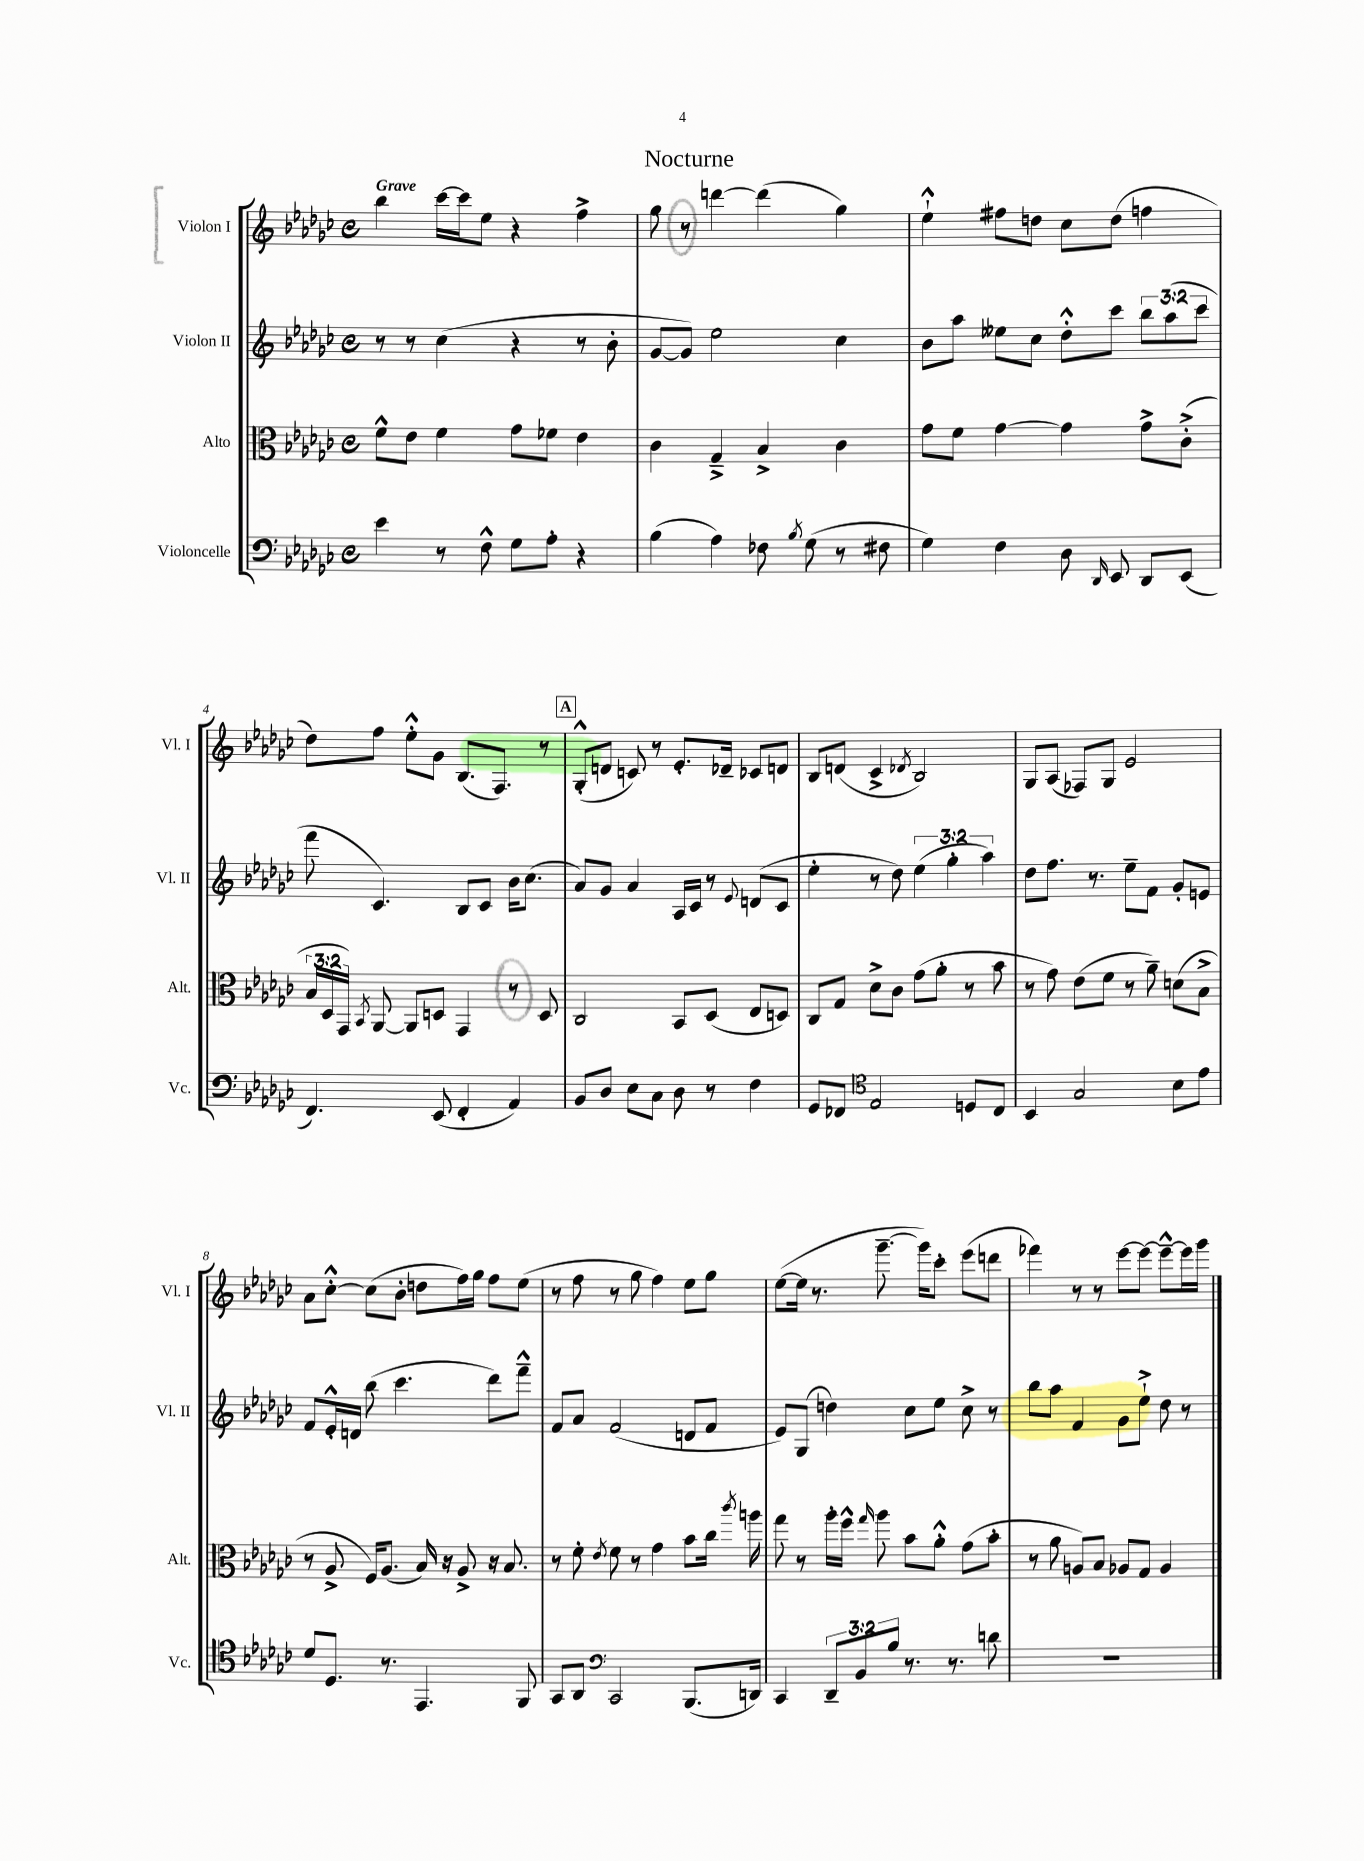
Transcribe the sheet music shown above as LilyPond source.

\header { title = "Nocturne" }
<<
\new StaffGroup <<
\new Staff = "s0" \with { instrumentName = "Violon I" shortInstrumentName = "Vl. I" } {
    \clef treble \key ges \major \defaultTimeSignature \time 4/4 \tempo "Grave"
    \autoBeamOff bes''4 ces'''16[~ ces'''16 ees''8] r4 f''4-> |
    ges''8 r8 d'''4~ d'''4( ges''4) |
    ees''4-!-^ fis''8[ d''8] ces''8[ d''8]( f''4 |
    des''8[) f''8] ees''8[-.-^ ges'8] bes8.[( f8.]) r8 |
    \mark \markup { \box "A" } ges8[-.-^( d'8] c'8) r8 ees'8.[-. des'16]-- ces'8[ d'8] |
    bes8[ d'8]( ces'4-> \acciaccatura { des'8 } bes2) |
    ges8[ aes8]( fes8[) ges8] ees'2 |
    aes'8[ ces''8]~-.-^ ces''8[( bes'8]-. d''8[ f''16) ges''16] f''8[ ees''8]( |
    r8 f''8 r8 ges''8 f''4) ees''8[ ges''8] |
    ees''8[~( ees''16] r8. ges'''8.~-- ges'''16[) ces'''8]-. ees'''8[( d'''8] |
    fes'''4) r8 r8 ees'''8[~ ees'''8]~ ees'''8[~---^ ees'''16 ges'''16] \bar "|." |
}
\new Staff = "s1" \with { instrumentName = "Violon II" shortInstrumentName = "Vl. II" } {
    \clef treble \key ges \major \defaultTimeSignature \time 4/4 \override Staff.TupletNumber.text = #tuplet-number::calc-fraction-text
    \autoBeamOff r8 r8 ces''4( r4 r8 bes'8-. |
    ges'8[~ ges'8]) ees''2 ces''4 |
    bes'8[ aes''8] eeses''8[ ces''8] des''8[-.-^ ces'''8] \tuplet 3/2 { bes''8[ aes''8( ces'''8] } |
    f'''8 ces'4.) bes8[ ces'8] bes'16[ ces''8.]( |
    \mark \markup { \box "A" } aes'8[) ges'8] aes'4 aes16[ ces'16] r8 \appoggiatura { ees'8 } d'8[( ces'8] |
    ees''4-. r8 des''8) \tuplet 3/2 { ees''4( ges''4-. aes''4) } |
    des''8[ f''8.] r8. ees''8[-- f'8] ges'8[-. e'8] |
    f'8[ ees'16-.-^ d'16] bes''8( ces'''4. des'''8[) f'''8]---^ |
    f'8[ aes'8] f'2( d'8[ f'8] |
    ees'8[) ges8]( d''4) ces''8[ ees''8] ces''8-> r8 |
    bes''8[ aes''8] f'4 ges'8[ ees''8]-!-> des''8 r8 \bar "|." |
}
\new Staff = "s2" \with { instrumentName = "Alto" shortInstrumentName = "Alt." } {
    \clef alto \key ges \major \defaultTimeSignature \time 4/4 \override Staff.TupletNumber.text = #tuplet-number::calc-fraction-text
    \autoBeamOff f'8[-^ ees'8] f'4 ges'8[ fes'8] ees'4 |
    ces'4 ges4---> bes4-> ces'4 |
    ges'8[ f'8] ges'4~ ges'4 ges'8[-> ces'8]-.->( |
    \tuplet 3/2 { bes16[ des16 ges,16]) } \acciaccatura { bes,8 } aes,8~ aes,8[ d8] ges,4 r8 d8 |
    \mark \markup { \box "A" } ces2 bes,8[ des8]( ees8[ d8]) |
    ces8[ ges8] des'8[-> ces'8] ges'8[( aes'8]-. r8 bes'8 |
    r8 ges'8) ees'8[( f'8] r8 aes'8--) d'8[( bes8]-> |
    r8 aes8-> f16[) aes8.]( bes16) r16 aes8-> r16 bes8. |
    r8 f'8-. \acciaccatura { ees'8 } f'8 r8 ges'4 bes'8[ ces''16] \acciaccatura { ces'''8 } a''16 |
    ges''8 r8 aes''16[-. f''16]-^ \grace { ges''16 } aes''8 bes'8[ aes'8]-.-^ ges'8[( bes'8]-. |
    r8 aes'8 a8[) bes8] aes8[ ges8] aes4 \bar "|." |
}
\new Staff = "s3" \with { instrumentName = "Violoncelle" shortInstrumentName = "Vc." } {
    \clef bass \key ges \major \defaultTimeSignature \time 4/4 \override Staff.TupletNumber.text = #tuplet-number::calc-fraction-text
    \autoBeamOff ees'4 r8 f8-^ ges8[ aes8]-. r4 |
    bes4( aes4) fes8 \acciaccatura { bes8 } ges8( r8 fis8 |
    ges4) f4 des8 \grace { des,16 } ees,8 des,8[ ees,8]( |
    f,4.) ees,8( f,4-. aes,4) |
    \mark \markup { \box "A" } bes,8[ des8] ees8[ ces8] des8 r8 f4 |
    ges,8[ fes,8] \clef tenor ees2 d8[ ces8] |
    bes,4 ges2 bes8[ ees'8] |
    des'8[ des8.] r8. ees,4. f,8 |
    ges,8[ aes,8] \clef bass ces,2 bes,,8.[( d,16]) |
    ces,4 \tuplet 3/2 { des,8[-- bes,8 bes8] } r8. r8. d'8 |
    R1 \bar "|." |
}
>>
>>
